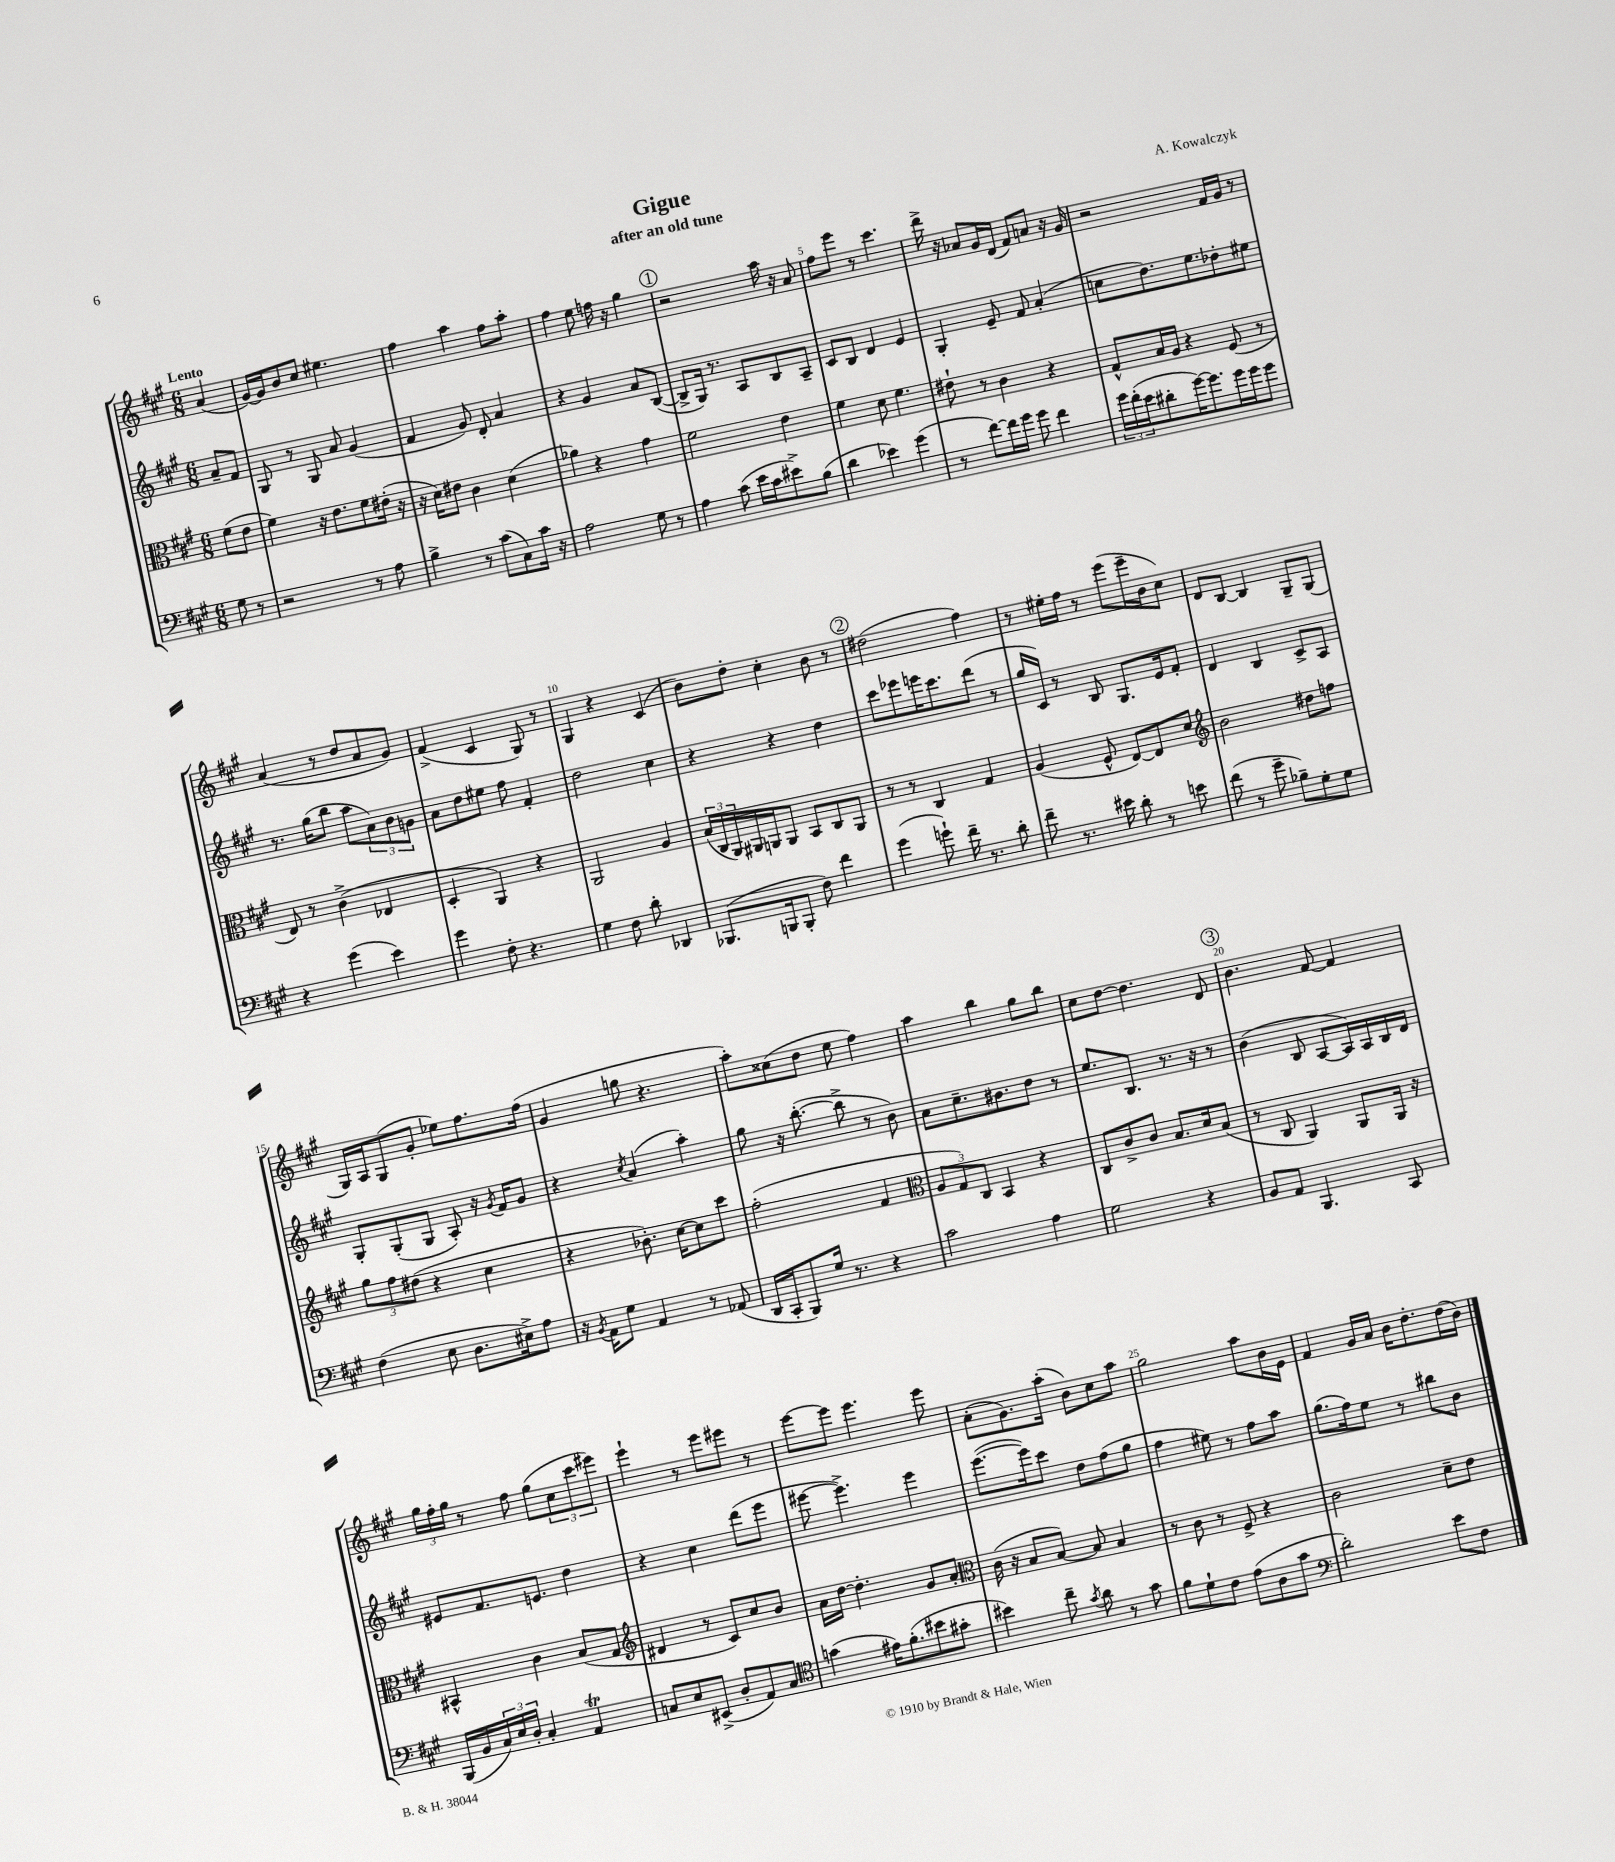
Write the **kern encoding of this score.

**kern	**kern	**kern	**kern
*staff4	*staff3	*staff2	*staff1
*clefF4	*clefC3	*clefG2	*clefG2
*k[f#c#g#]	*k[f#c#g#]	*k[f#c#g#]	*k[f#c#g#]
*M6/8	*M6/8	*M6/8	*M6/8
8G#\	(8f#\L	8a~/L	(4a/
8r	8e\J	8f#/J	.
=	=	=	=
2r	4f#\)	8G#/	[16g#/LL)
.	.	.	16g#/]J
.	.	8r	8b/
.	16r	8G#/	8cc#/J
.	8.e\L	.	.
.	.	8a/	4.ee#\
8r	8f#\	(4g#/	.
8A\	(16e#'\Jk	.	.
.	16r	.	.
=	=	=	=
4B^\	16r	4f#/	4ff#\
.	16d\LK)	.	.
.	8e#\J	.	.
8r	4c#\	8g#/)	4aa\
(8c#\L	.	8d'/	.
8C#\)	(4d\	4a/	8ff#\L
16c#\Jk	.	.	8aa'\J
16r	.	.	.
=	=	=	=
2A\	4a-\)	4r	4ff#\
.	4r	4g#/	8ee\
.	.	.	16ff\
.	.	.	16r
8G#\	4g#\	8a/L	4gg#\
8r	.	([8B/J	.
=	=	=	=
4A\	2f#\	8B^/]L	2r
.	.	16G#/Jk)	.
.	.	8.r	.
(8c#\	.	.	.
16e\LL	.	8A/L	.
16c#\J	.	.	.
8e#^\)	4e\	8B/	16aa\
.	.	.	16r
(8B\J	.	8A~/J	8a/
=	=	=	=
4d\	4f#\	8c#/L	8ff#\L
.	.	8B/J	8eee\J
4e-\)	8d\	4d/	8r
.	4.f#\	.	4.ccc#\
(4g#\	.	4e/	.
=	=	=	=
8r	8e#`\	4G#'/	16ddd^\
.	.	.	16r
[8f#\L)	8r	.	8a-/L
16f#\]L	4c#\	8e~/	16g#/L
16g#\JJ	.	.	(16d/JJ
8g#\	.	8f#/	8f#/L)
4f#\	4r	(4a'/	8a/J
.	.	.	16r
.	.	.	16g#/
=	=	=	=
24g#\LL	8G#^^/L	8cc\L	2r
(24f#'\	.	.	.
24e\J	.	.	.
8d#'\	16B/L	8.dd\)	.
.	16A/JJ	.	.
[16g#\K)	4r	.	.
8.g#\]	.	8.ee\	.
16g#\L	(8F#/	8dd-'\	16f#/LL
16g#\J	.	.	16g#/JJ
8g#\J	8r	8ee#\J	8r
=	=	=	=
4r	8E/)	8.r	(4a/
.	8r	.	.
.	.	(16gg#\LK	.
(4g#\	(4c#^\	8bb\J	8r
.	.	8aa\L	8dd/L
4e\)	4E-/	12a\)	8a/
.	.	12b\	.
.	.	.	8g#/J)
.	.	12g\J	.
=	=	=	=
4g#\	4D'/	8a\L	(4f#^/
.	.	8dd\	.
8F#'\	4AA/)	8ee#\J	4c#/
4.r	.	8ff#\	.
.	4r	4f#'/	8G#/)
.	.	.	8r
=	=	=	=
4G#\	2AA/	2dd\	4G#/
8F#\	.	.	4r
8d'\	.	.	.
4DD-/	4A/	4cc#\	(4c#/
=	=	=	=
(8.BBB-/L	(24B/LL	4r	8b\L)
.	24C#/	.	.
.	24AA/)	.	.
.	16AA#/	.	8dd'\J
16BBB/k	16AA/J	.	.
8BBB'/J	8AA/J	4r	4cc#'\
8F#\)	8BB/L	.	.
4f#\	8C#/	4dd\	8b\
.	8AA/J	.	8r
=	=	=	=
(4g#\	8r	8ccc#\L	(2dd#\
.	8r	8eee-\	.
8g`\)	4C#/	16eee\K	.
.	.	8.ccc#\	.
16f#~\	.	.	.
8.r	.	.	.
.	4G#/	(8ddd\J	4ff#\)
8d'\	.	8r	.
=	=	=	=
8f#~\	(4A/	16gg#/LL	8r
.	.	16c#/JJ)	.
8.r	.	8r	16ee#'\LL
.	.	.	16ff#\JJ
.	8F#^^/	8B/	8r
16e#\	.	.	.
8d'\	[8E/L)	8.G#/L	(8eee\L
8r	8E/]	.	16eee~\L
.	.	16e/k	16b\J
8e\	8d/J	8f#'/J	8cc#\J)
=	=	=	=
*	*clefG2	*	*
(8f#\	2b\	4d/	8d/L
8r	.	.	[8B/J
8g#~\	.	4B/	4B/]
8B-~\L)	.	.	.
8G#'\	8dd#\L	8c#^/L	8G#~/L
8G#\J	8ff\J	8A/J	(8G#/J
=	=	=	=
(4F#\	12gg#\L	8G#'/L	16G#/LL)
.	.	.	16A/J
.	12ff#\	.	.
.	.	(8G#'/	(8G#/
.	(12dd#\J	.	.
8E\	4r	8G#/J	8g#'/J
8.D\L	.	8A'/)	8ee-\L)
.	4cc#\	16r	8.ff#\
.	.	8qg#/	.
16E#^\k)	.	16f#/LK	.
8A\J	.	8g#/J	.
.	.	.	(16ff#\Jk
=	=	=	=
16r	4r	4r	4g#/
8qBB/	.	.	.
16AA\LK	.	.	.
8G#\J	.	.	.
.	.	8qcc#/	.
4AA/	8.b-'\)	(4a/	8gg\
.	.	.	4.r
.	[16cc#\LK	.	.
8r	8cc#\]	4aa'\)	.
(8AA-/	8ccc#\J	.	.
=	=	=	=
16DD/LL	(2ff#'\	8gg#\	8aa'\L)
16CC#'/J	.	.	.
8BBB/)	.	16r	(8cc##\
.	.	([8.bb'\	.
16G#/Jk	.	.	8dd\J
8.r	.	.	.
.	.	8bb^\]	8ee\
4r	4f#/	8r	4ff#\)
.	.	8b\)	.
=	=	=	=
*	*clefC3	*	*
2c#\	12A/L	8a\L	4aa\
.	12G#/)	.	.
.	.	8.cc#~\	.
.	12C#/J	.	.
.	4BB/	.	4bb\
.	.	8.b#\	.
4A\	4r	8dd\J	8gg#\L
.	.	8r	8bb\J
=	=	=	=
2G#\	8C#/L	8.ee/L	8cc#\L
.	8c#^/	.	[8dd\J
.	.	8.B/J	.
.	8c#/J	.	4.dd\]
.	8.B/L	8.r	.
4r	.	.	.
.	16d/k	16r	.
.	(8B/J	8r	8d/
=	=	=	=
8BB/L	8r	(4b\	4.b\
8AA/J	8C#/	.	.
4.BBB/	4AA/)	8B/	.
.	.	[8A/L	[8f#/
.	8AA/L	16A/]L)	4f#/]
.	.	16A/	.
8CC#/	16AA/Jk	16B/	.
.	16r	16d/JJ	.
=	=	=	=
(16BBB/LL	4BB#^^/	8e#/L	24gg#\LL
.	.	.	24ff#'\
16BB/	.	.	.
.	.	.	24gg#\JJ
24C#/)	.	8.f#/	8r
24E/	.	.	.
24D'/JJ	.	.	.
4C#'/	4c#\	.	8ff#\
.	.	8.e/J	.
.	.	.	(8gg#\L
4AA/	(8B/L	4dd\	12cc#\
.	.	.	12ccc#\
.	8G#/J	.	.
.	.	.	12eee#\J)
=	=	=	=
*	*clefG2	*	*
8C/L	4d#/	4r	4eee`\
8E/	.	.	.
(8EE#^/J	8r	4cc#\	8r
8D'/L	8c#/L)	.	8eee\L
8AA/)	8cc#/	(8ddd\L	8eee#\J
8C/J	8b/J	8eee\J	8r
=	=	=	=
*clefC4	*	*	*
(4g\	16a\LL	[8eee#\	[8eee\L
.	[16dd\JJ	.	.
.	4.dd'\]	4.eee#^\])	8eee\]J
16e#\LK)	.	.	4.eee\
(8.f#'\	.	.	.
8b#\	8g#/L	4eee#\	.
8g#'\J	8a'/J	.	8eee\
=	=	=	=
*	*clefC3	*	*
4b#\)	(16c#\	([8.eee\L	(8a'\L
.	16r	.	.
.	8B/L	.	8.g#\)
.	.	16eee\]k)	.
8cc#~\	[8B/J)	8ccc#\J	.
.	.	.	(16aa'\Jk
8qg#/	.	.	.
8a\	8B/]	8dd\L	8b\L)
8r	4B/	(8ff#\	8cc#\
8g#\	.	8gg#\J	8aa\J
=	=	=	=
8f#\L	8r	4ff#\	2gg#\
8d`\	8c#\	.	.
8c#\J	8r	8ee#\)	.
(8e\L	8F#^/	8r	.
8A\	4r	8ff#\L	8aa\L
8g#\J	.	8aa\J	16b\L
.	.	.	16e\JJ
=	=	=	=
*clefF4	*	*	*
2d'\)	2c#\	(8.gg#\L	4f#/
.	.	16ff#\k)	.
.	.	8ee\J	16g#/LL
.	.	.	16a/JJ
.	.	8r	16b\LK
.	.	.	8.dd'\
8e\L	8d~\L	8bb#\L	.
8F#\J	8e\J	8b\J	(16dd\L
.	.	.	16b\JJ)
==	==	==	==
*-	*-	*-	*-
